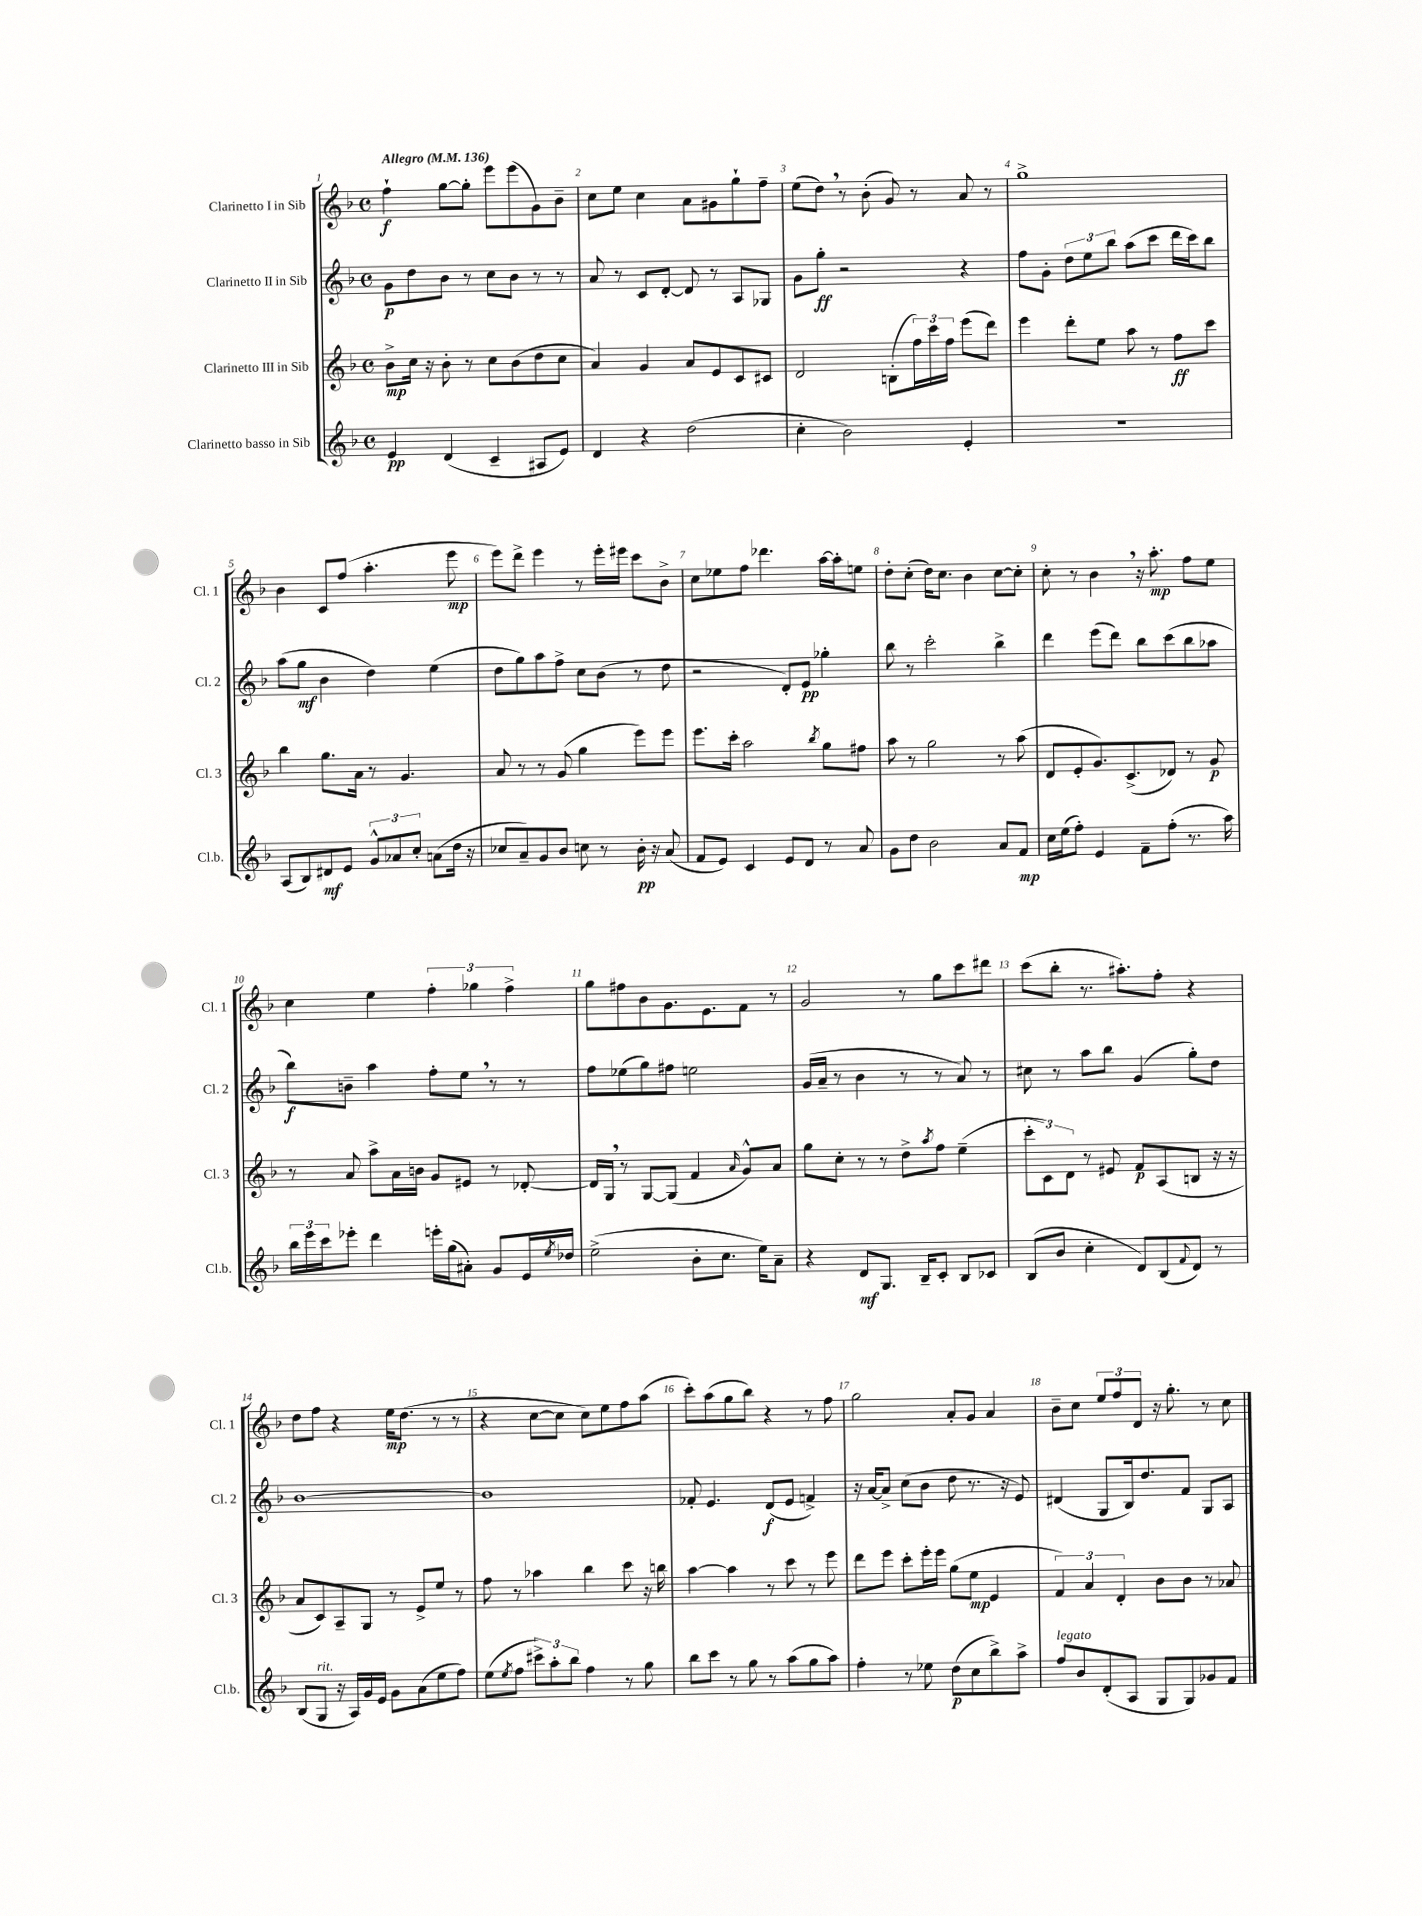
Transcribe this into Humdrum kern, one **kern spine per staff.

**kern	**dynam	**kern	**dynam	**kern	**dynam	**kern	**dynam
*part4	*part4	*part3	*part3	*part2	*part2	*part1	*part1
*staff4	*staff4	*staff3	*staff3	*staff2	*staff2	*staff1	*staff1
*I"Clarinetto basso in Sib	*	*I"Clarinetto III in Sib	*	*I"Clarinetto II in Sib	*	*I"Clarinetto I in Sib	*
*I'Cl.b.	*	*I'Cl. 3	*	*I'Cl. 2	*	*I'Cl. 1	*
*clefG2	*	*clefG2	*	*clefG2	*	*clefG2	*
*k[b-]	*	*k[b-]	*	*k[b-]	*	*k[b-]	*
*M4/4	*	*M4/4	*	*M4/4	*	*M4/4	*
*met(c)	*	*met(c)	*	*met(c)	*	*met(c)	*
*MM136	*	*MM136	*	*MM136	*	*MM136	*
=1	=1	=1	=1	=1	=1	=1	=1
!	!	!	!	!	!	!LO:TX:a:B:t=Allegro	!
4e/	pp	8b-^\L	mp	8g\L	p	4ff`\	f
.	.	16cc\Jk	.	8dd\	.	.	.
.	.	16r	.	.	.	.	.
(4d/	.	8b-'\	.	8b-\J	.	[8gg\L	.
.	.	8r	.	8r	.	8gg'\J]	.
4c~/	.	8cc\L	.	8cc\L	.	8eee\L	.
.	.	(8b-\	.	8b-\J	.	(8eee\	.
8A#X/L	.	8dd\	.	8r	.	8g\)	.
8e/J)	.	8cc\J	.	8r	.	8b-~\J	.
=2	=2	=2	=2	=2	=2	=2	=2
4d/	.	4a/)	.	8a/	.	8cc\L	.
.	.	.	.	8r	.	8ee\J	.
4r	.	4g/	.	8c/L	.	4cc\	.
.	.	.	.	[8d'/J	.	.	.
(2dd\	.	8a/L	.	8d/]	.	8a\L	.
.	.	8e/	.	8r	.	8g#X\	.
.	.	8c/	.	8A/L	.	8gg`\	.
.	.	8c#X/J	.	8G-X/J	.	8ff~\J	.
=3	=3	=3	=3	=3	=3	=3	=3
4cc'\	.	2d/	.	8g\L	.	(8ee\L	.
.	.	.	.	8gg'\J	ff	8dd,\J)	.
2b-\)	.	.	.	2r	.	8r	.
.	.	.	.	.	.	(8b-'\	.
.	.	(8Bn'\L	.	.	.	8g/)	.
.	.	24ff\L)	.	.	.	8r	.
.	.	24ccc\	.	.	.	.	.
.	.	24ff\JJ	.	.	.	.	.
4e'/	.	(8eee\L	.	4r	.	8a/	.
.	.	8ddd\J)	.	.	.	8r	.
=4	=4	=4	=4	=4	=4	=4	=4
1r	.	4eee\	.	8ff\L	.	1gg^	.
.	.	.	.	8g'\J	.	.	.
.	.	8ddd'\L	.	12dd\L	.	.	.
.	.	.	.	12ee\	.	.	.
.	.	8ee\J	.	.	.	.	.
.	.	.	.	12bb-\J	.	.	.
.	.	8aa\	.	(8aa\L	.	.	.
.	.	8r	.	8ccc\J	.	.	.
.	.	8ff\L	ff	16ddd\LL	.	.	.
.	.	.	.	16ccc\J)	.	.	.
.	.	8ccc\J	.	8bb-\J	.	.	.
!!LO:LB:g=z
=5	=5	=5	=5	=5	=5	=5	=5
(8A/L	.	4bb-\	.	(8aa\L	.	4b-\	.
8B-/)	.	.	.	8gg\J	mf	.	.
8d#X/	mf	8.gg\L	.	4b-\	.	8c/L	.
8e/J	.	.	.	.	.	(8ff/J	.
.	.	16a\Jk	.	.	.	.	.
12g^^/L	.	8r	.	4dd\)	.	4.aa'\	.
12a-X/	.	.	.	.	.	.	.
.	.	4.g/	.	.	.	.	.
12cc'/J	.	.	.	.	.	.	.
(8an\L	.	.	.	(4ee\	.	.	.
16dd\Jk	.	.	.	.	.	8eee\	mp
16r	.	.	.	.	.	.	.
=6	=6	=6	=6	=6	=6	=6	=6
8cc-X/L	.	8a/	.	8dd\L	.	8eee\L)	.
8a~/)	.	8r	.	8gg\)	.	8ddd^\J	.
8g/	.	8r	.	8aa\	.	4eee\	.
8b-/J	.	(8g/	.	8ff^\J	.	.	.
8ccn\	.	4gg\	.	8cc\L	.	8r	.
8r	.	.	.	(8b-\J	.	16eee'\LL	.
.	.	.	.	.	.	16eee#X\JJ	.
16b-'\	pp	8eee\L)	.	8r	.	8ccc\L	.
16r	.	.	.	.	.	.	.
(8a/	.	8eee\J	.	8dd\	.	8b-^\J	.
=7	=7	=7	=7	=7	=7	=7	=7
8f/L	.	8.eee\L	.	2r	.	8cc\L	.
8e/J)	.	.	.	.	.	8ee-X\	.
.	.	16ccc'\Jk	.	.	.	.	.
4c/	.	2aa\	.	.	.	8ff\J	.
.	.	.	.	.	.	4.ddd-X\	.
8e/L	.	.	.	8d'/L)	.	.	.
8d/J	.	.	.	8e/J	pp	.	.
.	.	8qbb-/	.	.	.	.	.
8r	.	8gg\L	.	4gg-X'\	.	[16aa\LL	.
.	.	.	.	.	.	16aa'\J]	.
8a/	.	8ff#X\J	.	.	.	8een\J	.
=8	=8	=8	=8	=8	=8	=8	=8
8g\L	.	8aa\	.	8bb-\	.	8dd'\L	.
8dd\J	.	8r	.	8r	.	(8cc'\J	.
2b-\	.	2gg\	.	2ccc'\	.	16dd\KL)	.
.	.	.	.	.	.	8.cc\J	.
.	.	.	.	.	.	4b-\	.
8a/L	.	8r	.	4bb-^\	.	[8cc\L	.
8f/J	mp	(8aa\	.	.	.	8cc'\J]	.
=9	=9	=9	=9	=9	=9	=9	=9
16cc\LL	.	8d/L	.	4ddd\	.	8cc'\	.
(16ee\J	.	.	.	.	.	.	.
8ff'\J)	.	8e'/	.	.	.	8r	.
4e/	.	8.g/)	.	(8eee\L	.	4b-,\	.
.	.	.	.	8ddd\J)	.	.	.
.	.	(8.c^/	.	.	.	.	.
8f~\L	.	.	.	8bb-\L	.	16r	.
.	.	.	.	.	.	8.aa'\	mp
(8ff'\J	.	8d-X/J)	.	(8ccc\	.	.	.
8.r	.	8r	.	8bb-\	.	8ff\L	.
.	.	8g/	p	8aa-X\J	.	8ee\J	.
16aa\)	.	.	.	.	.	.	.
!!LO:LB:g=z
=10	=10	=10	=10	=10	=10	=10	=10
24bb-\LL	.	8r	.	8bb-\L)	f	4cc\	.
24eee\	.	.	.	.	.	.	.
24ccc\J	.	.	.	.	.	.	.
8eee-X'\J	.	8a/	.	8bn~\J	.	.	.
4ddd\	.	8aa^\L	.	4aa\	.	4ee\	.
.	.	16a\L	.	.	.	.	.
.	.	16bn\JJ	.	.	.	.	.
16eeen'\LL	.	8g/L	.	8ff'\L	.	6ff'\	.
(16gg\J	.	.	.	.	.	.	.
8a#X'\J)	.	8e#X/J	.	8ee,\J	.	.	.
.	.	.	.	.	.	6gg-X\	.
8g/L	.	8r	.	8r	.	.	.
.	.	.	.	.	.	6ff^\	.
16e/L	.	[8d-X'/	.	8r	.	.	.
8qee/	.	.	.	.	.	.	.
16dd-X/JJ	.	.	.	.	.	.	.
=11	=11	=11	=11	=11	=11	=11	=11
(2ee^\	.	16d-/LL]	.	8ff\L	.	8gg\L	.
.	.	16G,/JJ	.	.	.	.	.
.	.	8r	.	(8ee-X\	.	8ff#X\	.
.	.	[8G/L	.	8gg\)	.	8b-\	.
.	.	(8G/J]	.	8ff#X\J	.	8.g\	.
8b-'\L	.	4f/	.	2een\	.	.	.
.	.	.	.	.	.	8.e\	.
8.cc\J	.	.	.	.	.	.	.
.	.	16qqa/	.	.	.	.	.
.	.	8g^^/L)	.	.	.	8f\J	.
16ee\KL)	.	.	.	.	.	.	.
8a~\J	.	8a/J	.	.	.	8r	.
=12	=12	=12	=12	=12	=12	=12	=12
4r	.	8gg\L	.	(16g/LL	.	2g/	.
.	.	.	.	16a~/JJ	.	.	.
.	.	8cc'\J	.	8r	.	.	.
8d/L	mf	8r	.	4b-\	.	.	.
8.G/J	.	8r	.	.	.	.	.
.	.	8dd^\L	.	8r	.	8r	.
16B-~/KL	.	.	.	.	.	.	.
.	.	8qaa/	.	.	.	.	.
8c'/J	.	8ff\J	.	8r	.	8gg\L	.
8B-/L	.	(4ee~\	.	8a/)	.	8ccc\	.
8c-X/J	.	.	.	8r	.	8ddd#X\J	.
=13	=13	=13	=13	=13	=13	=13	=13
(8B-/L	.	12ccc'\L	.	8cc#X\	.	(8ccc\L	.
.	.	12c\)	.	.	.	.	.
8b-/J	.	.	.	8r	.	8bb-'\J	.
.	.	12d\J	.	.	.	.	.
4cc'\	.	8r	.	8aa\L	.	8.r	.
.	.	8e#X/	.	8bb-\J	.	.	.
.	.	.	.	.	.	8.aa#X'\L)	.
8d/L)	.	8f/L	p	(4g/	.	.	.
(8B-/	.	(8A/	.	.	.	8ff'\J	.
8qqf/	.	.	.	.	.	.	.
8d/J)	.	8Bn/J	.	8gg'\L)	.	4r	.
8r	.	16r	.	8dd\J	.	.	.
.	.	16r	.	.	.	.	.
!!LO:LB:g=z
=14	=14	=14	=14	=14	=14	=14	=14
(8B-/L	.	8a/L	.	[1b-	.	8dd\L	.
!LO:TX:a:i:t=rit.	!	!	!	!	!	!	!
8G/J	.	8c/)	.	.	.	8ff\J	.
16r	.	8A~/	.	.	.	4r	.
16A/LL)	.	.	.	.	.	.	.
16g/	.	8G/J	.	.	.	.	.
16e/JJ	.	.	.	.	.	.	.
8g\L	.	8r	.	.	.	16ee\KL	mp
.	.	.	.	.	.	(8.dd\J	.
(8a\	.	8e^/L	.	.	.	.	.
8ee\	.	8ee/J	.	.	.	8r	.
8ff\J)	.	8r	.	.	.	8r	.
=15	=15	=15	=15	=15	=15	=15	=15
(8ee\L	.	8ff\	.	1b-]	.	4r	.
8qee/	.	.	.	.	.	.	.
8ff\J	.	8r	.	.	.	.	.
12ccc#X^\L)	.	4aa-X\	.	.	.	[8cc\L	.
12aa'\	.	.	.	.	.	.	.
.	.	.	.	.	.	8cc\J]	.
12bb-\J	.	.	.	.	.	.	.
4ff\	.	4bb-\	.	.	.	8cc\L)	.
.	.	.	.	.	.	8ee\	.
8r	.	8ccc\	.	.	.	8ff\	.
8gg\	.	16r	.	.	.	(8aa\J	.
.	.	16bbn\	.	.	.	.	.
=16	=16	=16	=16	=16	=16	=16	=16
8bb-\L	.	[4aa\	.	8f-X'/	.	8ccc'\L)	.
8ccc\J	.	.	.	4.e/	.	(8aa\	.
8r	.	4aa\]	.	.	.	8gg\	.
8gg\	.	.	.	.	.	8bb-\J)	.
8r	.	8r	.	(8d/L	f	4r	.
(8aa\L	.	8ccc\	.	8e/J	.	.	.
8gg\	.	8r	.	4fn^/)	.	8r	.
8aa\J)	.	8eee\	.	.	.	8ff\	.
=17	=17	=17	=17	=17	=17	=17	=17
4ff'\	.	8ddd\L	.	16r	.	2gg\	.
.	.	.	.	[16a/KL	.	.	.
.	.	8eee\J	.	8a^/J]	.	.	.
8r	.	8ccc'\L	.	(8cc\L	.	.	.
8ee-X\	.	16eee'\L	.	8b-\J	.	.	.
.	.	16eee\JJ	.	.	.	.	.
(8dd\L	p	(8gg\L	.	8dd\	.	8a'/L	.
8cc\	.	8ee\J	mp	8.r	.	8g/J	.
8bb-^\)	.	4e/	.	.	.	4a/	.
.	.	.	.	16r	.	.	.
8aa^\J	.	.	.	8e/)	.	.	.
=18	=18	=18	=18	=18	=18	=18	=18
!LO:TX:a:i:t=legato	!	!	!	!	!	!	!
8ff/L	.	6f/)	.	(4d#X/	.	8b-~\L	.
8b-/	.	.	.	.	.	8cc\J	.
.	.	6a/	.	.	.	.	.
(8d'/	.	.	.	8G/L	.	12ee/L	.
.	.	6d'/	.	.	.	12ff/	.
8A/J	.	.	.	16B-/k)	.	.	.
.	.	.	.	.	.	12d/J	.
.	.	.	.	8.dd/	.	.	.
8G/L	.	8b-\L	.	.	.	16r	.
.	.	.	.	.	.	8.gg'\	.
8G/)	.	8b-\J	.	8f/J	.	.	.
8g-X/	.	8r	.	8G/L	.	8r	.
8f/J	.	8a-X/	.	8A/J	.	8cc\	.
==	==	==	==	==	==	==	==
*-	*-	*-	*-	*-	*-	*-	*-
